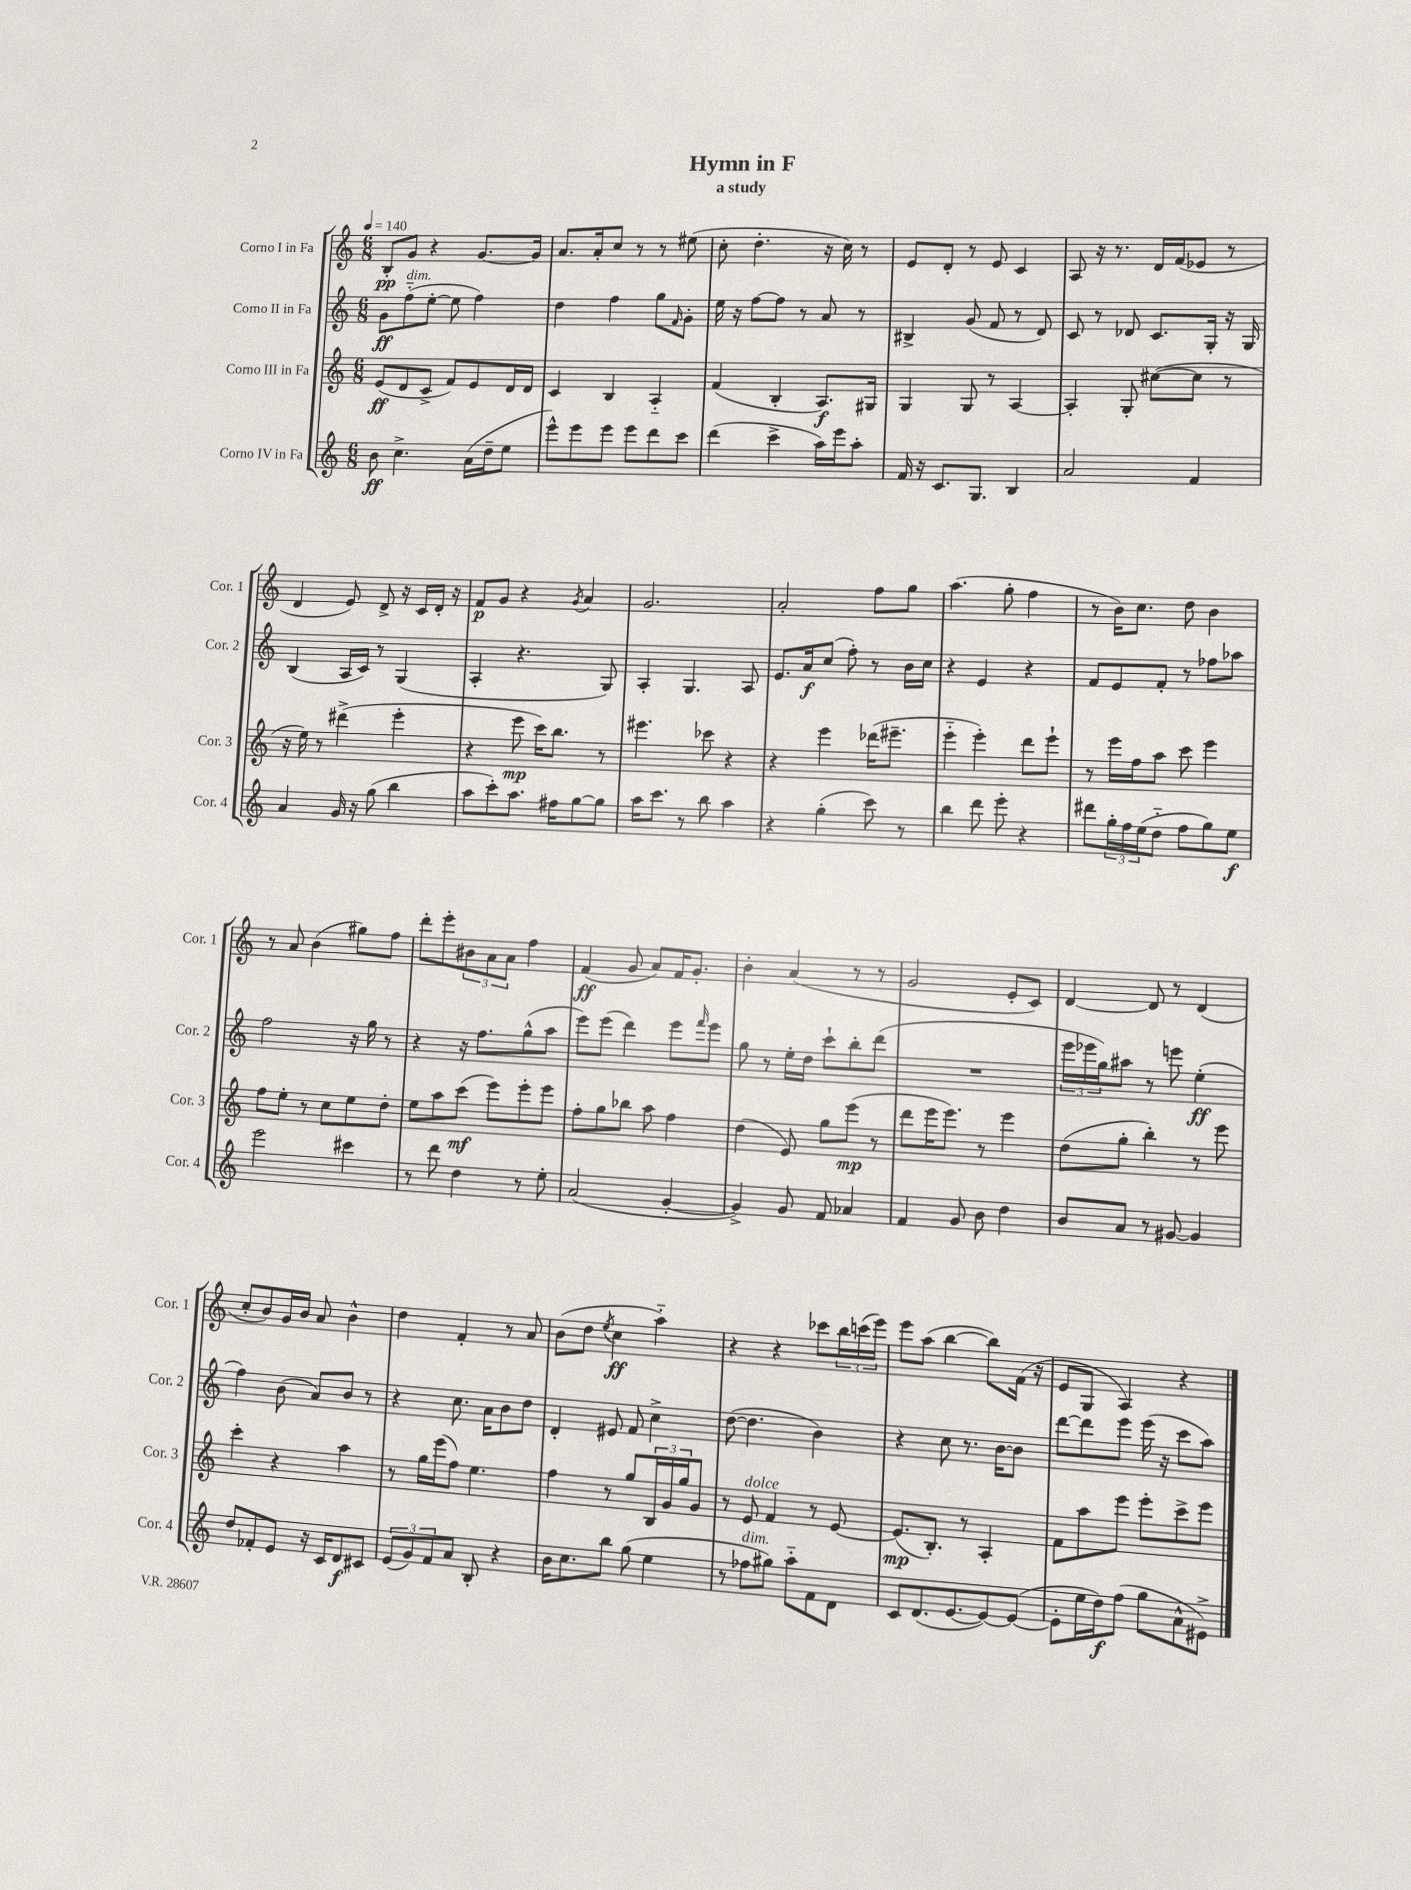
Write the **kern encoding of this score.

**kern	**dynam	**kern	**dynam	**kern	**dynam	**kern	**dynam
*part4	*part4	*part3	*part3	*part2	*part2	*part1	*part1
*staff4	*staff4	*staff3	*staff3	*staff2	*staff2	*staff1	*staff1
*I"Corno IV in Fa	*	*I"Corno III in Fa	*	*I"Corno II in Fa	*	*I"Corno I in Fa	*
*I'Cor. 4	*	*I'Cor. 3	*	*I'Cor. 2	*	*I'Cor. 1	*
*clefG2	*	*clefG2	*	*clefG2	*	*clefG2	*
*k[]	*	*k[]	*	*k[]	*	*k[]	*
*M6/8	*	*M6/8	*	*M6/8	*	*M6/8	*
*MM140	*	*MM140	*	*MM140	*	*MM140	*
=1	=1	=1	=1	=1	=1	=1	=1
8b\	ff	(8e/L	ff	8g\L	ff	8B'/L	pp
!	!	!	!	!LO:TX:a:i:t=dim.	!	!	!
4.cc^\	.	8d/	.	(8ff\	.	8g/J	.
.	.	8c^/J	.	[8ee'\J	.	4r	.
.	.	8f/L)	.	8ee\]	.	.	.
(16a\LL	.	8e/	.	4ff\)	.	[8.g/L	.
16dd~\J	.	.	.	.	.	.	.
8ee\J	.	16d/L	.	.	.	.	.
.	.	16d/JJ	.	.	.	16g/Jk]	.
=2	=2	=2	=2	=2	=2	=2	=2
8eee^^\L)	.	4c/	.	4dd\	.	8.a/L	.
8eee\	.	.	.	.	.	.	.
.	.	.	.	.	.	16a'/k	.
8eee\J	.	4B/	.	4ff\	.	8cc/J	.
8eee\L	.	.	.	.	.	8r	.
8ddd\	.	4A/	.	8gg\L	.	8r	.
.	.	.	.	16qqf/	.	.	.
8ccc\J	.	.	.	8g'\J	.	(8ee#X\	.
=3	=3	=3	=3	=3	=3	=3	=3
(4ddd\	.	(4f/	.	16ee\	.	8cc'\	.
.	.	.	.	16r	.	.	.
.	.	.	.	[8ff\L	.	4.dd'\	.
4ccc^\	.	4B'/	.	8ff\J]	.	.	.
.	.	.	.	8r	.	.	.
16aa\LL)	.	8.A/L)	f	8a/	.	16r	.
16eee\J	.	.	.	.	.	16cc\)	.
8aa'\J	.	.	.	8r	.	8r	.
.	.	16G#X/Jk	.	.	.	.	.
=4	=4	=4	=4	=4	=4	=4	=4
16f/	.	4G/	.	4B#X^/	.	8e/L	.
16r	.	.	.	.	.	.	.
8.c/L	.	.	.	.	.	8d'/J	.
.	.	8G/	.	(8g/	.	8r	.
8.G/J	.	.	.	.	.	.	.
.	.	8r	.	8f/	.	8e/	.
4B/	.	[4A/	.	8r	.	4c/	.
.	.	.	.	8d/)	.	.	.
=5	=5	=5	=5	=5	=5	=5	=5
2a/	.	4A'/]	.	8c/	.	8A/	.
.	.	.	.	8r	.	16r	.
.	.	.	.	.	.	8.r	.
.	.	8G'/	.	8d-X/	.	.	.
.	.	([8cc#X\L	.	8.c/L	.	16d/LL	.
.	.	.	.	.	.	(16f/J	.
4f/	.	8cc#\J]	.	.	.	8e-X/J	.
.	.	.	.	16G'/Jk	.	.	.
.	.	8r	.	16r	.	8r	.
.	.	.	.	16G/	.	.	.
!!LO:LB:g=z
=6	=6	=6	=6	=6	=6	=6	=6
4a/	.	16r	.	(4B/	.	4d/	.
.	.	16ee\)	.	.	.	.	.
.	.	8r	.	.	.	.	.
16g/	.	(4ddd#X^\	.	16A/LL	.	8e/)	.
16r	.	.	.	16c/JJ)	.	.	.
(8gg\	.	.	.	8r	.	8d^/	.
4bb\	.	4eee'\	.	(4G/	.	16r	.
.	.	.	.	.	.	16c/LL	.
.	.	.	.	.	.	16d'/JJ	.
.	.	.	.	.	.	16r	.
=7	=7	=7	=7	=7	=7	=7	=7
8aa\L	.	4r	.	4A'/	.	8f/L	p
8ccc'\)	.	.	.	.	.	8g/J	.
8.aa\J	.	8eee\	mp	4.r	.	4r	.
.	.	16ccc\KL)	.	.	.	.	.
16ff#X\KL	.	8.bb\J	.	.	.	.	.
.	.	.	.	.	.	8qg/	.
[8gg\	.	.	.	.	.	4a/	.
8gg\J]	.	8r	.	8G/)	.	.	.
=8	=8	=8	=8	=8	=8	=8	=8
16aa\KL	.	4.eee#X\	.	4A'/	.	2.g/	.
8.ccc\J	.	.	.	.	.	.	.
8r	.	.	.	4.G/	.	.	.
8bb\	.	8ccc-X\	.	.	.	.	.
4aa\	.	4r	.	.	.	.	.
.	.	.	.	8A/	.	.	.
=9	=9	=9	=9	=9	=9	=9	=9
4r	.	4r	.	8.e/L	.	2a'/	.
.	.	.	.	16a/k	f	.	.
(4gg'\	.	4eee\	.	(8cc/J	.	.	.
.	.	.	.	8ff'\)	.	.	.
8ccc\)	.	(16ddd-X\KL	.	8r	.	8ff\L	.
.	.	8.eee#X~\J	.	.	.	.	.
8r	.	.	.	16b\LL	.	8gg\J	.
.	.	.	.	16cc\JJ	.	.	.
=10	=10	=10	=10	=10	=10	=10	=10
4bb\	.	4eee\	.	4r	.	(4.aa\	.
8ddd\	.	4eee'\)	.	4e/	.	.	.
8eee'\	.	.	.	.	.	8gg'\	.
4r	.	8ddd\L	.	4r	.	4ff\	.
.	.	8eee`\J	.	.	.	.	.
=11	=11	=11	=11	=11	=11	=11	=11
8ddd#X\L	.	8r	.	8f/L	.	8r	.
24gg'\L	.	16eee\LL	.	8e/	.	16b\KL)	.
24ff\	.	.	.	.	.	.	.
.	.	16ff\J	.	.	.	8.cc\J	.
(24ee\J	.	.	.	.	.	.	.
8dd\J	.	8aa\J	.	8f'/J	.	.	.
8ff\L	.	8ccc\	.	8r	.	8dd\	.
8gg\)	.	4eee\	.	8ff-X\L	.	4b\	.
8ee\J	f	.	.	8aa-X\J	.	.	.
!!LO:LB:g=z
=12	=12	=12	=12	=12	=12	=12	=12
2eee\	.	8ff\L	.	2ff\	.	8r	.
.	.	8ee'\J	.	.	.	8a/	.
.	.	8r	.	.	.	(4b\	.
.	.	8cc\L	.	.	.	.	.
4ccc#X\	.	8ee\	.	16r	.	8gg#X\L)	.
.	.	.	.	16gg\	.	.	.
.	.	8dd'\J	.	8r	.	8ff\J	.
=13	=13	=13	=13	=13	=13	=13	=13
8r	.	8ee\L	.	4r	.	8ddd'\L	.
8ddd\	.	8aa\	.	.	.	8eee'\	.
4dd\	.	(8ccc\J	mf	16r	.	12b#X\	.
.	.	.	.	8.ff\L	.	.	.
.	.	.	.	.	.	12a\	.
.	.	8eee\L)	.	.	.	.	.
.	.	.	.	.	.	12a\J	.
8r	.	8eee'\	.	(8gg^^\	.	4ff\	.
8ee'\	.	8eee\J	.	8aa\J	.	.	.
=14	=14	=14	=14	=14	=14	=14	=14
(2a/	.	8ff'\L	.	8eee\L)	.	(4f/	ff
.	.	8gg\	.	(8eee\J	.	.	.
.	.	8bb-X\J	.	4ddd\)	.	8g/	.
.	.	8aa\	.	.	.	8a/L)	.
[4g'/	.	4ff\	.	8eee\L	.	16f/K	.
.	.	.	.	.	.	8.g'/J	.
.	.	.	.	16qqfff/	.	.	.
.	.	.	.	8eee\J	.	.	.
=15	=15	=15	=15	=15	=15	=15	=15
4g^/])	.	(4dd\	.	8gg\	.	4b'\	.
.	.	.	.	8r	.	.	.
8g/	.	8e/)	.	16ee'\LL	.	(4a/	.
.	.	.	.	16dd\JJ	.	.	.
8f/	.	8gg\L	.	8ccc`\L	.	.	.
4a-X/	.	(8eee\J	mp	8bb'\	.	8r	.
.	.	8r	.	(8ddd\J	.	8r	.
=16	=16	=16	=16	=16	=16	=16	=16
4f/	.	8ddd\L	.	2.r	.	2g/	.
.	.	16eee\K	.	.	.	.	.
.	.	8.eee\J)	.	.	.	.	.
8g/	.	.	.	.	.	.	.
8b\	.	8r	.	.	.	.	.
4dd\	.	4eee\	.	.	.	8e'/L	.
.	.	.	.	.	.	8c/J)	.
=17	=17	=17	=17	=17	=17	=17	=17
8b/L	.	(8dd\L	.	24eee\LL	.	[4d/	.
.	.	.	.	24eee-X\	.	.	.
.	.	.	.	24gg\J)	.	.	.
8a/J	.	8gg'\J	.	8aa#X\J	.	.	.
8r	.	4bb'\)	.	8r	.	8d/]	.
[8g#X/	.	.	.	8eeen\	.	8r	.
4g#/]	.	8r	.	(4ee'\	ff	(4d/	.
.	.	8eee\	.	.	.	.	.
!!LO:LB:g=z
=18	=18	=18	=18	=18	=18	=18	=18
8dd/L	.	4ccc'\	.	4ff\)	.	8cc'/L	.
8f-X'/	.	.	.	.	.	8b/)	.
8e/J	.	4r	.	(8b\	.	16g/L	.
.	.	.	.	.	.	16b/JJ	.
16r	.	.	.	8a/L)	.	8a/	.
16c/KL	.	.	.	.	.	.	.
8d/	f	4aa\	.	8b/J	.	4b^^\	.
8c#X/J	.	.	.	8r	.	.	.
=19	=19	=19	=19	=19	=19	=19	=19
(12e/L	.	8r	.	4r	.	4dd\	.
12g/)	.	.	.	.	.	.	.
.	.	16gg\LL	.	.	.	.	.
12f/	.	.	.	.	.	.	.
.	.	(16eee\J	.	.	.	.	.
8a/J	.	8ff\J)	.	8.cc\	.	4f'/	.
8B'/	.	4.ee\	.	.	.	.	.
.	.	.	.	16a\KL	.	.	.
4r	.	.	.	8b\	.	8r	.
.	.	.	.	8dd\J	.	8a/	.
=20	=20	=20	=20	=20	=20	=20	=20
16b\KL	.	4ff\	.	4d'/	.	(8b\L	.
8.cc\	.	.	.	.	.	.	.
.	.	.	.	.	.	8dd\J	.
.	.	.	.	.	.	8qee/	.
8bb\J	.	8r	.	8e#X/	.	4cc\	ff
(8gg\	.	8gg/L	.	8f/	.	.	.
4ee\	.	24B/L	.	4cc^\	.	4aa\)	.
.	.	24g/	.	.	.	.	.
.	.	24gg/J	.	.	.	.	.
.	.	8g/J	.	.	.	.	.
=21	=21	=21	=21	=21	=21	=21	=21
8r	.	8r	.	([8dd\	.	4r	.
!	!	!LO:TX:a:i:t=dolce	!	!	!	!	!
!LO:TX:a:i:t=dim.	!	!	!	!	!	!	!
8ff-X\L	.	8e/	.	4.dd\]	.	.	.
8gg#X\J)	.	4f/	.	.	.	4r	.
8aa\L	.	.	.	.	.	.	.
8f\	.	8r	.	4b\)	.	8ccc-X\L	.
8d\J	.	[8e/	.	.	.	24bb\L	.
.	.	.	.	.	.	(24cccn\	.
.	.	.	.	.	.	24eee\JJ)	.
=22	=22	=22	=22	=22	=22	=22	=22
8c/L	.	(8.e/L]	mp	4r	.	8eee\L	.
(8.d/	.	.	.	.	.	(8aa\J	.
.	.	8.B'/J)	.	.	.	.	.
.	.	.	.	8cc\	.	[4bb\	.
[8.e/	.	.	.	.	.	.	.
.	.	8r	.	8.r	.	.	.
8e/_)	.	4A'/	.	.	.	8bb\L])	.
.	.	.	.	[16b\KL	.	.	.
(8e/J_	.	.	.	8b\J]	.	(16f\Jk	.
.	.	.	.	.	.	16r	.
=23	=23	=23	=23	=23	=23	=23	=23
8e'\L]	.	8f\L	.	[8ddd\L	.	8e/L	.
16ee\L	.	8aa\	.	8ddd\]	.	8G/J	.
16dd\J)	f	.	.	.	.	.	.
(8ff\J	.	8eee\J	.	8eee\J	.	4A/)	.
8gg\L	.	8eee'\L	.	(16eee\	.	.	.
.	.	.	.	16r	.	.	.
8a^^\	.	8ccc^\	.	8ccc\L	.	4r	.
8e#X^\J)	.	8eee\J	.	8aa\J)	.	.	.
==	==	==	==	==	==	==	==
*-	*-	*-	*-	*-	*-	*-	*-
